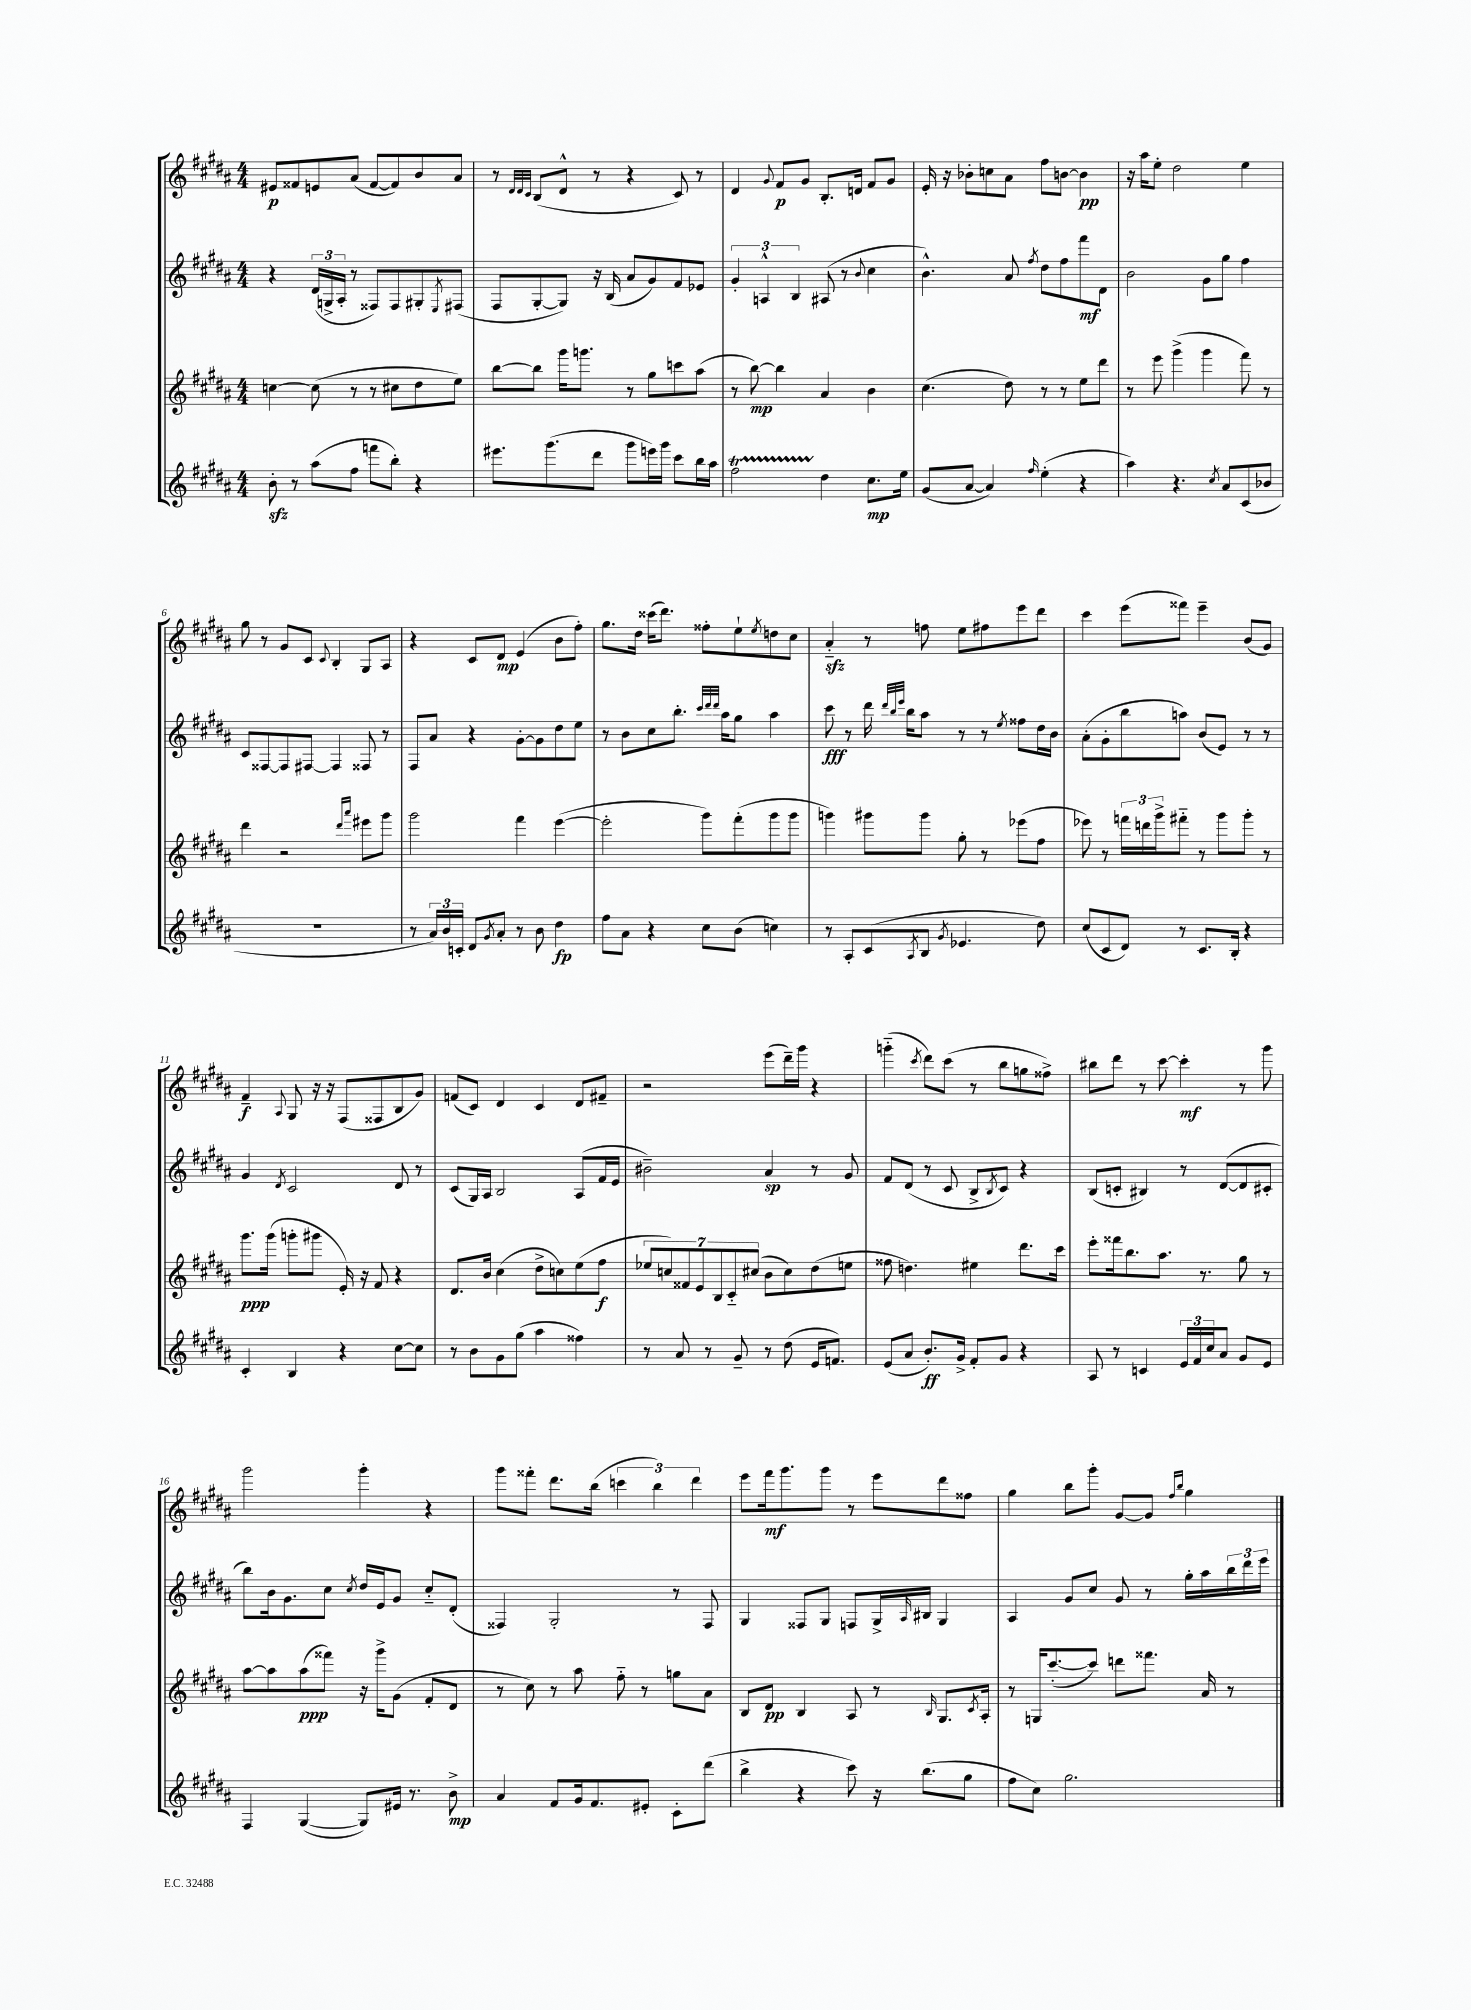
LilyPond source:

<<
\new StaffGroup <<
\new Staff = "s0" {
    \clef treble \key b \major \numericTimeSignature \time 4/4
    eis'8\p fisis'8 e'8 ais'8( fisis'8~ fisis'8) b'8 ais'8 |
    r8 \grace { dis'32 dis'32 cis'32 } b8( dis'8-^ r8 r4 cis'8) r8 |
    dis'4 \appoggiatura { gis'8 } fis'8\p gis'8 b8.-. d'16 fis'8 gis'8 |
    e'16-. r16 bes'8-. c''8 ais'8 fis''8 b'8~ b'4\pp |
    r16 ais''16 e''8-. dis''2 e''4 |
    gis''8 r8 gis'8 cis'8 \appoggiatura { cis'8 } b4-. gis8 ais8 |
    r4 cis'8 dis'8\mp e'4( b'8 fis''8-.) |
    gis''8. dis''16 cisis'''16( dis'''8.) fisis''8-. e''8-! \acciaccatura { e''8 } d''8 cis''8 |
    ais'4-_\sfz r8 f''8 e''8 fis''8 e'''8 dis'''8 |
    cis'''4 e'''8( fisis'''8) e'''4-- b'8( gis'8) |
    fis'4--\f \appoggiatura { ais8 } gis8 r16 r16 fis8( fisis8 b8 gis'8) |
    f'8( cis'8) dis'4 cis'4 dis'8 fis'8-- |
    r2 e'''8( dis'''16--) gis'''16 r4 |
    g'''4-_( \acciaccatura { cis'''8 } dis'''8) cis'''8( r8 b''8 g''8 fisis''8->) |
    bis''8 dis'''8 r8 cis'''8~ cis'''4-.\mf r8 gis'''8 |
    gis'''2 gis'''4-. r4 |
    gis'''8 fisis'''8-. dis'''8. b''16( \tuplet 3/2 { c'''4 b''4) dis'''4 } |
    e'''8 fis'''16\mf gis'''8. gis'''8 r8 e'''8 dis'''8 fisis''8 |
    gis''4 b''8 gis'''8-. gis'8~ gis'8 \grace { fis''16 b''16 } gis''4 \bar "|." |
}
\new Staff = "s1" {
    \clef treble \key b \major \numericTimeSignature \time 4/4
    r4 \tuplet 3/2 { dis'16( g16-> ais16-. } r8 fisis8) fisis8 gis8-. \acciaccatura { e8 } fis8( |
    fis8 gis8~-. gis8) r16 b16( ais'8 gis'8) fis'8 ees'8 |
    \tuplet 3/2 { gis'4-. a4-^ b4 } ais8( r8 \appoggiatura { b'8 } cis''4 |
    b'4.-^) ais'8 \acciaccatura { fis''8 } dis''8 fis''8 fis'''8\mf dis'8 |
    b'2 gis'8 gis''8 fis''4 |
    cis'8 fisis8~ fisis8 fis8~ fis4 fisis8 r8 |
    fis8 ais'8 r4 gis'8~-. gis'8 dis''8 e''8 |
    r8 b'8 cis''8 b''8.-. \grace { cis'''32 dis'''32 dis'''32 } ais''16 gis''8 ais''4 |
    cis'''8\fff r8 dis'''16 \grace { dis'''32 b''32 e'''32 } b''16 ais''8 r8 r8 \acciaccatura { e''8 } fisis''8 dis''16 b'16 |
    ais'8-.( gis'8-. b''8 a''8) b'8( e'8) r8 r8 |
    gis'4 \acciaccatura { dis'8 } cis'2 dis'8 r8 |
    cis'8( gis16) ais16 b2 ais8( fis'16 e'16 |
    bis'2--) ais'4\sp r8 gis'8 |
    fis'8 dis'8( r8 cis'8 b8-> \acciaccatura { b8 } cis'8) r4 |
    b8( c'8-. bis4) r8 dis'8~( dis'8 cis'8-. |
    b''8) b'16 gis'8. cis''8 \acciaccatura { cis''8 } dis''16 e'16 gis'8 cis''8-_ dis'8-.( |
    fisis4) gis2-. r8 fisis8 |
    gis4 fisis8 gis8 f8 gis16-> \grace { ais16 } bis16 gis4 |
    ais4 gis'8 cis''8 gis'8 r8 gis''16-. ais''16 \tuplet 3/2 { b''16 dis'''16 e'''16 } \bar "|." |
}
\new Staff = "s2" {
    \clef treble \key b \major \numericTimeSignature \time 4/4
    c''4~ c''8( r8 r8 cis''8 dis''8 e''8) |
    b''8~ b''8 gis'''16 g'''8. r8 gis''8 c'''8 ais''8( |
    r8 b''8~\mp) b''4 ais'4 b'4 |
    cis''4.( dis''8) r8 r8 e''8 dis'''8 |
    r8 e'''8 gis'''4->( gis'''4 fis'''8) r8 |
    dis'''4 r2 \grace { dis'''16 ais'''16 } eis'''8 gis'''8 |
    gis'''2 fis'''4 e'''4~( |
    e'''2-. gis'''8) fis'''8-.( gis'''8 gis'''8 |
    g'''4) gis'''8 gis'''8 gis''8-. r8 ees'''8( fis''8 |
    ees'''8) r8 \tuplet 3/2 { f'''16 d'''16 gis'''16-> } fis'''8-_ r8 gis'''8 gis'''8-. r8 |
    gis'''8.\ppp gis'''16( g'''8-. gis'''8 e'16-.) r16 fis'8 r4 |
    dis'8. b'16 cis''4( dis''8-> c''8) e''8( fis''8\f |
    \tuplet 7/4 { ees''8 c''8) fisis'8 e'8 b8 cis'8-_ cis''8( } b'8 cis''8) dis''8( e''8 |
    fisis''8 d''4.) eis''4 dis'''8. cis'''16 |
    e'''8-. fisis'''16 b''8. ais''8. r8. gis''8 r8 |
    ais''8~ ais''8 ais''8\ppp( fisis'''8) r16 gis'''16-> gis'8( fis'8-. dis'8 |
    r8 cis''8) r8 ais''8 fis''8-_ r8 g''8 ais'8 |
    b8 dis'8\pp b4 ais8 r8 \grace { b16 } gis8. \acciaccatura { cis'8 } ais16-. |
    r8 g16 cis'''8.~-.( cis'''8) d'''8 fisis'''8. ais'16 r8 \bar "|." |
}
\new Staff = "s3" {
    \clef treble \key b \major \numericTimeSignature \time 4/4
    b'8-.\sfz r8 ais''8( fis''8 f'''8 b''8-.) r4 |
    eis'''8. gis'''8.( dis'''8 gis'''8 e'''16) gis'''16 cis'''8 b''16 ais''16 |
    fis''2\startTrillSpan dis''4\stopTrillSpan cis''8.\mp e''16 |
    gis'8( ais'8~ ais'4) \grace { fis''16 } e''4-.( r4 |
    ais''4) r4. \acciaccatura { cis''8 } ais'8 cis'8( bes'8 |
    R1 |
    r8 \tuplet 3/2 { ais'16) b'16 c'16-. } dis'8 \acciaccatura { gis'8 } ais'8-. r8 b'8 dis''4\fp |
    fis''8 ais'8 r4 cis''8 b'8( c''4) |
    r8 ais8-. cis'8( \acciaccatura { ais8 } b8 \acciaccatura { gis'8 } ees'4. dis''8) |
    cis''8( cis'8 dis'8) r8 cis'8. b16-. r4 |
    cis'4-. b4 r4 cis''8~ cis''8 |
    r8 b'8 gis'8 gis''8( ais''4 fisis''4) |
    r8 ais'8 r8 gis'8-- r8 dis''8( e'16 f'8.) |
    e'8( ais'8 b'8.-.\ff) gis'16-> fis'8-. gis'8 r4 |
    ais8 r8 c'4 \tuplet 3/2 { e'16 fis'16 cis''16 } ais'8 gis'8 e'8 |
    fis4 gis4~( gis8) eis'16 r8. b'8->\mp |
    ais'4 fis'8 gis'16 fis'8. eis'8-. cis'8-. dis'''8( |
    b''4-> r4 cis'''8) r16 b''8.( gis''8 |
    fis''8 cis''8) gis''2. \bar "|." |
}
>>
>>
